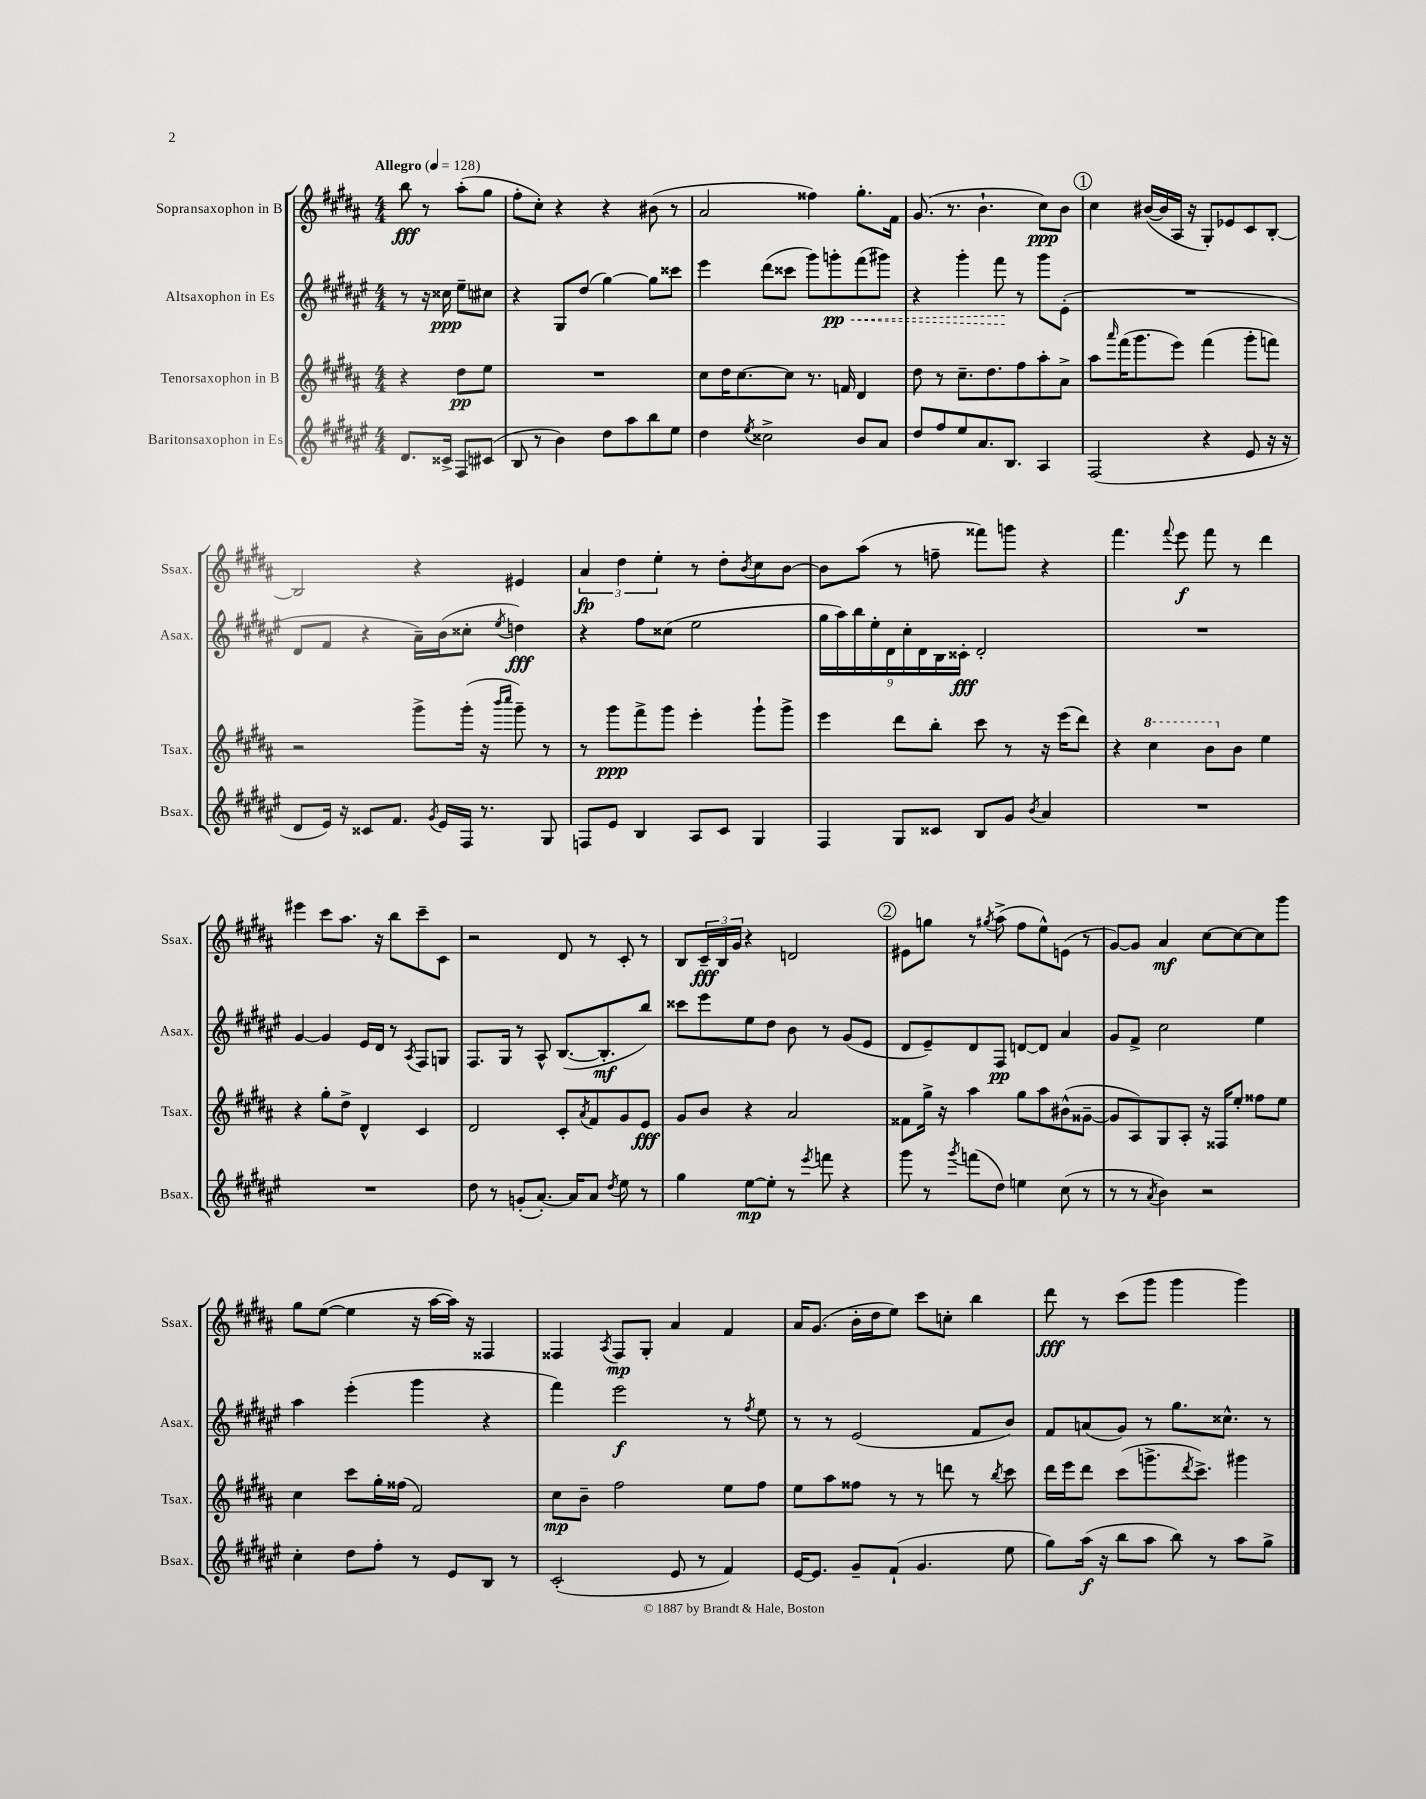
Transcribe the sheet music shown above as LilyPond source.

<<
\new StaffGroup <<
\new Staff = "s0" \with { instrumentName = "Sopransaxophon in B" shortInstrumentName = "Ssax." } {
    \clef treble \key b \major \numericTimeSignature \time 4/4 \partial 2 \tempo "Allegro" 4 = 128
    b''8\fff r8 ais''8-.( gis''8 |
    fis''8-. cis''8-.) r4 r4 bis'8( r8 |
    ais'2 fisis''4) gis''8.-. fis'16 |
    gis'8.( r8. b'4.-! cis''8\ppp) b'8 |
    \mark \markup { \circle "1" } cis''4 bis'16~( bis'16 ais16 r16 gis8-.) ees'8 cis'8 b8~-. |
    b2 r4 eis'4 |
    \tuplet 3/2 { ais'4\fp dis''4 e''4-. } r8 dis''8-. \acciaccatura { b'8 } cis''8 b'8~ |
    b'8 ais''8( r8 f''8-- fisis'''8) g'''8 r4 |
    fis'''4. \appoggiatura { fis'''8 } e'''8\f fis'''8 r8 dis'''4 |
    eis'''4 cis'''8 ais''8. r16 b''8 cis'''8-- cis'8 |
    r2 dis'8 r8 cis'8-. r8 |
    b8 \tuplet 3/2 { cis'16--\fff b16 gis'16 } r4 d'2 |
    \mark \markup { \circle "2" } eis'8 g''8 r8 \acciaccatura { gis''8 } ais''8->( fis''8 e''8-^) e'8( r8 |
    gis'8~) gis'8 ais'4\mf cis''8~ cis''8~ cis''8 gis'''8 |
    gis''8 e''8~( e''4 r16 ais''16~ ais''16) r16 fisis4 |
    fisis4 \acciaccatura { ais8 } fisis8\mp gis8-. ais'4 fis'4 |
    ais'16 gis'8.( b'16-. dis''16 e''8) cis'''8 c''8-. b''4 |
    dis'''8\fff r8 cis'''8( gis'''8 gis'''4 gis'''4) \bar "|." |
}
\new Staff = "s1" \with { instrumentName = "Altsaxophon in Es" shortInstrumentName = "Asax." } {
    \clef treble \key fis \major \numericTimeSignature \time 4/4 \partial 2
    r8 r16 cisis''16\ppp eis''8-- cis''8 |
    r4 gis8 dis''8( gis''4~) gis''8 cisis'''8 |
    eis'''4 dis'''8( cisis'''8 gis'''8) \once \override Hairpin.style = #'dashed-line g'''8-.\pp\< fis'''8( gis'''8) |
    r4 gis'''4-. fis'''8\! r8 gis'''8 eis'8-.( |
    \mark \markup { \circle "1" } R1 |
    dis'8 fis'8 r4 ais'16--) b'16( cisis''8-. \acciaccatura { eis''8 } d''4\fff) |
    r4 fis''8 cisis''8( eis''2 |
    \tuplet 9/8 { gis''16 ais''16) b''16 eis''16-. dis'16 cis''16-. dis'16 b16 cisis'16-.\fff } dis'2-. |
    R1 |
    gis'4~ gis'4 eis'16 dis'16 r8 \acciaccatura { ais8 } fis8 g8 |
    fis8. gis16 r8 ais8-^ b8.~( b8.-.\mf b''8) |
    cisis'''8 eis'''8 eis''8 dis''8 b'8 r8 gis'8( eis'8 |
    \mark \markup { \circle "2" } dis'8 eis'8--) dis'8 fis8\pp d'8~ d'8 ais'4 |
    gis'8 fis'8-> cis''2 eis''4 |
    ais''4 eis'''4-.( gis'''4 r4 |
    fis'''4) eis'''2\f r8 \acciaccatura { fis''8 } eis''8 |
    r8 r8 eis'2( fis'8 b'8) |
    fis'8 a'8( gis'8) r8 gis''8. cisis''8.-^ r8 \bar "|." |
}
\new Staff = "s2" \with { instrumentName = "Tenorsaxophon in B" shortInstrumentName = "Tsax." } {
    \clef treble \key b \major \numericTimeSignature \time 4/4 \partial 2
    r4 dis''8\pp e''8 |
    R1 |
    cis''8 dis''16 cis''8.~ cis''8 r8. f'16 dis'4 |
    dis''8 r8 cis''8.-- dis''8. fis''8 ais''8-. ais'8-> |
    \mark \markup { \circle "1" } ais''8 \grace { ais'''16 } fis'''16( gis'''8. e'''8) fis'''4( gis'''8-. f'''8) |
    r2 gis'''8-> gis'''16-.( r16 \grace { b'''16 cis''''16 } gis'''8--) r8 |
    r8 gis'''8\ppp fis'''8-> gis'''8 e'''4-. gis'''8-! gis'''8-> |
    e'''4 dis'''8 b''8-. cis'''8 r8 r16 e'''16( dis'''8) |
    r4 \ottava #1 cis'''4 b''8 \ottava #0 b'8 e''4 |
    r4 gis''8-. dis''8-> dis'4-^ cis'4 |
    dis'2 cis'8-. \acciaccatura { ais'8 } fis'8 gis'8 e'8\fff |
    gis'8 b'8 r4 ais'2 |
    \mark \markup { \circle "2" } fisis'8 gis''16-> r16 ais''4 gis''8 ais''8 bis'8-^( gisis'8~-- |
    gisis'8 ais8) gis8 ais8-. r16 fisis16 e''8-. fisis''8 e''8 |
    cis''4 cis'''8 gis''16-. fisis''16( fis'2) |
    cis''8\mp b'8-- fis''2 e''8 fis''8 |
    e''8 ais''8 fisis''8 r8 r8 d'''8 r8 \acciaccatura { b''8 } cis'''8 |
    dis'''16 e'''16 dis'''8 cis'''8( g'''8.-> \acciaccatura { dis'''8 } cis'''8.->) gis'''4 \bar "|." |
}
\new Staff = "s3" \with { instrumentName = "Baritonsaxophon in Es" shortInstrumentName = "Bsax." } {
    \clef treble \key fis \major \numericTimeSignature \time 4/4 \partial 2
    dis'8. cisis'16-> fis8 cis'8( |
    b8 r8 b'4) dis''8 ais''8 b''8 eis''8 |
    dis''4 \acciaccatura { eis''8 } cisis''2-> b'8 ais'8 |
    dis''8 fis''8 eis''8 ais'8. b8. ais4 |
    \mark \markup { \circle "1" } fis2( r4 eis'8 r16 r16 |
    dis'8 eis'16) r16 cisis'8 fis'8. \acciaccatura { gis'8 } eis'16 fis16 r8. gis8 |
    f8 eis'8 b4 ais8 cis'8 gis4 |
    fis4 gis8 cisis'8 b8 gis'8 \acciaccatura { b'8 } ais'4 |
    R1 |
    R1 |
    dis''8 r8 g'8-.( ais'8.~-.) ais'16 ais'8 \acciaccatura { dis''8 } eis''8 r8 |
    gis''4 eis''8~\mp eis''8-. r8 \acciaccatura { eis'''8 } f'''8 r4 |
    \mark \markup { \circle "2" } gis'''8 r8 \acciaccatura { gis'''8 } f'''8( dis''8) e''4 cis''8( r8 |
    r8 r8 \acciaccatura { ais'8 } b'4) r2 |
    cis''4-. dis''8 fis''8-. r8 eis'8 b8 r8 |
    cis'2-.( eis'8 r8 fis'4) |
    eis'16~ eis'8. gis'8-- fis'8-!( gis'4. eis''8 |
    gis''8) ais''16\f( r16 b''8 ais''8 b''8) r8 ais''8 gis''8-> \bar "|." |
}
>>
>>
\layout { \context { \Score \remove "Bar_number_engraver" } }
